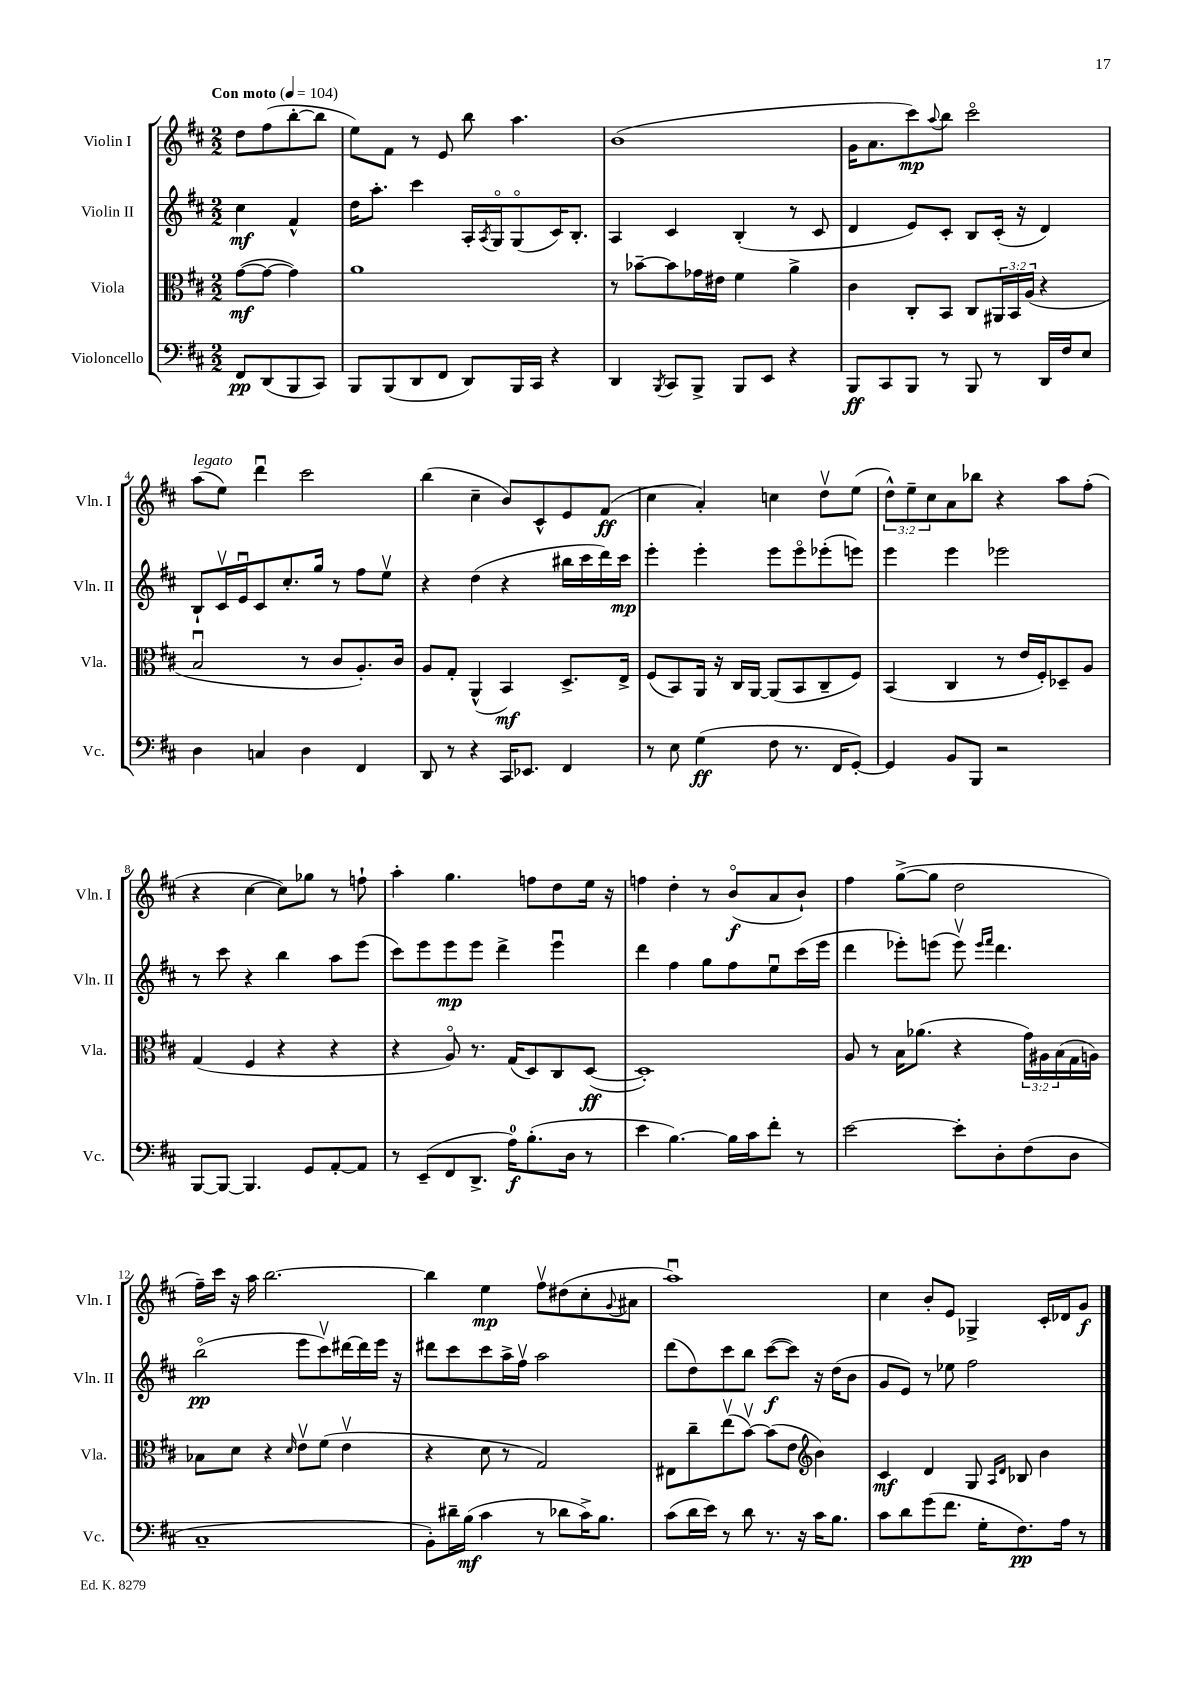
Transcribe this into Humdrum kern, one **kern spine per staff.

**kern	**kern	**kern	**kern
*staff4	*staff3	*staff2	*staff1
*clefF4	*clefC3	*clefG2	*clefG2
*k[f#c#]	*k[f#c#]	*k[f#c#]	*k[f#c#]
*M2/2	*M2/2	*M2/2	*M2/2
*MM104	*MM104	*MM104	*MM104
8FF#/L	([8g\L	4cc#\	8dd\L
(8DD/	8g\_J	.	(8ff#\
8BBB/	4g\])	4f#^^/	[8bb'\
8CC#/J)	.	.	8bb\]J
=	=	=	=
8BBB/L	1a	16dd\LK	8ee\L)
.	.	8.aa'\J	.
(8BBB/	.	.	8f#\J
8DD/	.	4ccc#\	8r
8FF#/J	.	.	8e/
8DD/L)	.	16A'/LL	8bb\
.	.	8qA/	.
.	.	16Go/J	.
16BBB/L	.	(8Go/	4.aa\
16CC#/JJ	.	.	.
4r	.	16c#/K)	.
.	.	8.B'/J	.
=	=	=	=
4DD/	8r	4A/	(1b
.	[8b-~\L	.	.
8qBBB/	.	.	.
8CC#/L	8b-\]	4c#/	.
8BBB^/J	16g-\L	.	.
.	16e#\JJ	.	.
8BBB/L	4f#\	(4B'/	.
8EE/J	.	.	.
4r	4a^\	8r	.
.	.	8c#/	.
=	=	=	=
8BBB/L	4c#\	4d/	16g\LK
.	.	.	8.a\
8CC#/	.	.	.
8BBB/J	8C#'/L	8e/L)	8ccc#\)
.	.	.	8qqaa/
8r	8BB/J	8c#'/J	8bb\J
8BBB/	8C#/L	8B/L	2ccc#o\
8r	24AA#/L	(16c#'/Jk	.
.	24BB/	.	.
.	.	16r	.
.	(24A/JJ	.	.
16DD/LL	4r	4d/)	.
16F#/J	.	.	.
8E/J	.	.	.
=	=	=	=
4D\	2Bu/	8B`/L	(8aa\L
.	.	16c#v/L	8ee\J)
.	.	16eu/J	.
4C/	.	8c#/	4dddu\
.	.	8.cc#'/	.
4D\	8r	.	2ccc#\
.	.	16gg/Jk	.
.	8c#/L	8r	.
4FF#/	8.A'/)	8ff#\L	.
.	.	8eev\J	.
.	16c#/Jk	.	.
=	=	=	=
8DD/	8A/L	4r	(4bb\
8r	8G'/J	.	.
4r	(4AA^^/	(4dd\	4cc#~\
16CC#/LK	4BB/)	4r	8b/L)
8.EE-/J	.	.	.
.	.	.	8c#^^/
4FF#/	8.D^/L	16bb#\LL	8e/
.	.	16ccc#\	.
.	.	16ddd\)	(8f#/J
.	16E^/Jk	16ccc#\JJ	.
=	=	=	=
8r	(8F#/L	4eee'\	4cc#\
8E\	8BB/)	.	.
(4G\	16AA/Jk	4eee'\	4a'/)
.	16r	.	.
.	16C#/LL	.	.
.	[16AA/JJ	.	.
8F#\	(8AA/]L	8eee\L	4cc\
8.r	8BB/	8eeeo\	.
.	8C#~/	(8eee-'\	8ddv\L
16FF#/LK	.	.	.
[8GG'/J)	8F#/J)	8eee\J)	(8ee\J
=	=	=	=
4GG/]	(4BB/	4eee\	12dd^^\L)
.	.	.	12ee~\
.	.	.	12cc#\
8BB/L	4C#/	4eee\	8a\
8BBB/J	.	.	8bb-\J
2r	8r	2eee-\	4r
.	16e/LL	.	.
.	16F#'/J)	.	.
.	8D-~/	.	8aa\L
.	8A/J	.	(8ff#'\J
=	=	=	=
[8BBB/L	(4G/	8r	4r
8BBB/_J	.	8ccc#\	.
4.BBB/]	4F#/	4r	[4cc#\
.	4r	4bb\	8cc#\]L)
8GG/L	.	.	8gg-\J
[8AA'/	4r	8aa\L	8r
8AA/]J	.	(8eee\J	8ff`\
=	=	=	=
8r	4r	8ccc#\L)	4aa'\
(8EE~/L	.	8eee\	.
8FF#/	8Ao/)	8eee\	4.gg\
8.DD^/J	8.r	8eee\J	.
.	.	4ddd^\	.
16A\LK)	(16G/LK	.	.
(8.B'\	8D/)	.	8ff\L
.	8C#/	4eeeu\	8dd\
16D\Jk	.	.	.
8r	([8D/J	.	16ee\Jk
.	.	.	16r
=	=	=	=
4e\	1D'])	4ddd\	4ff\
[4.B\)	.	4ff#\	4dd'\
.	.	8gg\L	8r
16B\]LL	.	8ff#\	(8bo/L
16c#\J	.	.	.
8f#'\J	.	8eeu\	8a/
8r	.	(16ccc#\L	8b`/J)
.	.	16eee\JJ	.
=	=	=	=
[2e\	8A/	4ddd\	4ff#\
.	8r	.	.
.	16B\LK	8eee-'\L)	([8gg^\L
.	(8.a-\J	.	.
.	.	(8eee\J	8gg\]J
8e'\]L	4r	8eeev\)	2dd\
.	.	16qqeee/LL	.
.	.	16qqfff#/JJ	.
8D'\	.	4.ddd\	.
(8F#\	24g\LL)	.	.
.	24A#\	.	.
.	(24B\	.	.
8D\J	16G\	.	.
.	16A\JJ)	.	.
=	=	=	=
1C#~	8B-\L	(2bbo\	16ff#~\LL)
.	.	.	16ccc#\JJ
.	8d\J	.	16r
.	.	.	16aa\
.	4r	.	[2.bb\
.	16qqd/	.	.
.	8ev\L	8eee\L	.
.	(8f#\J	8ccc#v\)	.
.	4ev\	[16ddd#\L	.
.	.	16ddd#\]	.
.	.	16eee\JJ	.
.	.	16r	.
=	=	=	=
8BB'\L)	4r	8ddd#\L	4bb\]
16d#~\L	.	8ccc#\	.
(16B\JJ	.	.	.
4c#\	8d\	8ccc#\	4ee\
.	8r	16aa^\L	.
.	.	16ff#v\JJ	.
8r	2G/)	2aa\	8ff#v\L
8d-\L	.	.	(8dd#\
16c#^\K)	.	.	8cc#'\
8.B\J	.	.	.
.	.	.	8qqg/
.	.	.	8a#\J
=	=	=	=
(8c#\L	8E#\L	(8ddd\L	1aau)
16d\L	8cc#~\	8dd\)	.
16e\JJ)	.	.	.
8r	(8eev\	8ccc#\	.
8d\	[8bv\J)	8bb\J	.
8.r	(8b\]L	([8ccc#\L	.
.	8e\J	8ccc#\]J)	.
16r	.	.	.
*	*clefG2	*	*
16c#\LK	4b\)	16r	.
8.B\J	.	(16dd\LK	.
.	.	8b\J	.
=	=	=	=
8c#\L	4c#/	8g/L	4cc#\
8d\	.	8e/J)	.
(8g\	4d/	8r	8b'/L
8.f#\J	.	8ee-\	8e/J
.	8G/	2ff#\	4G-^/
16G'\LK	.	.	.
.	16qqA/LL	.	.
.	16qqd/JJ	.	.
8.F#\)	8B-/	.	.
.	4b\	.	16c#'/LL
16A\Jk	.	.	16d-/J
8r	.	.	8g/J
==	==	==	==
*-	*-	*-	*-
